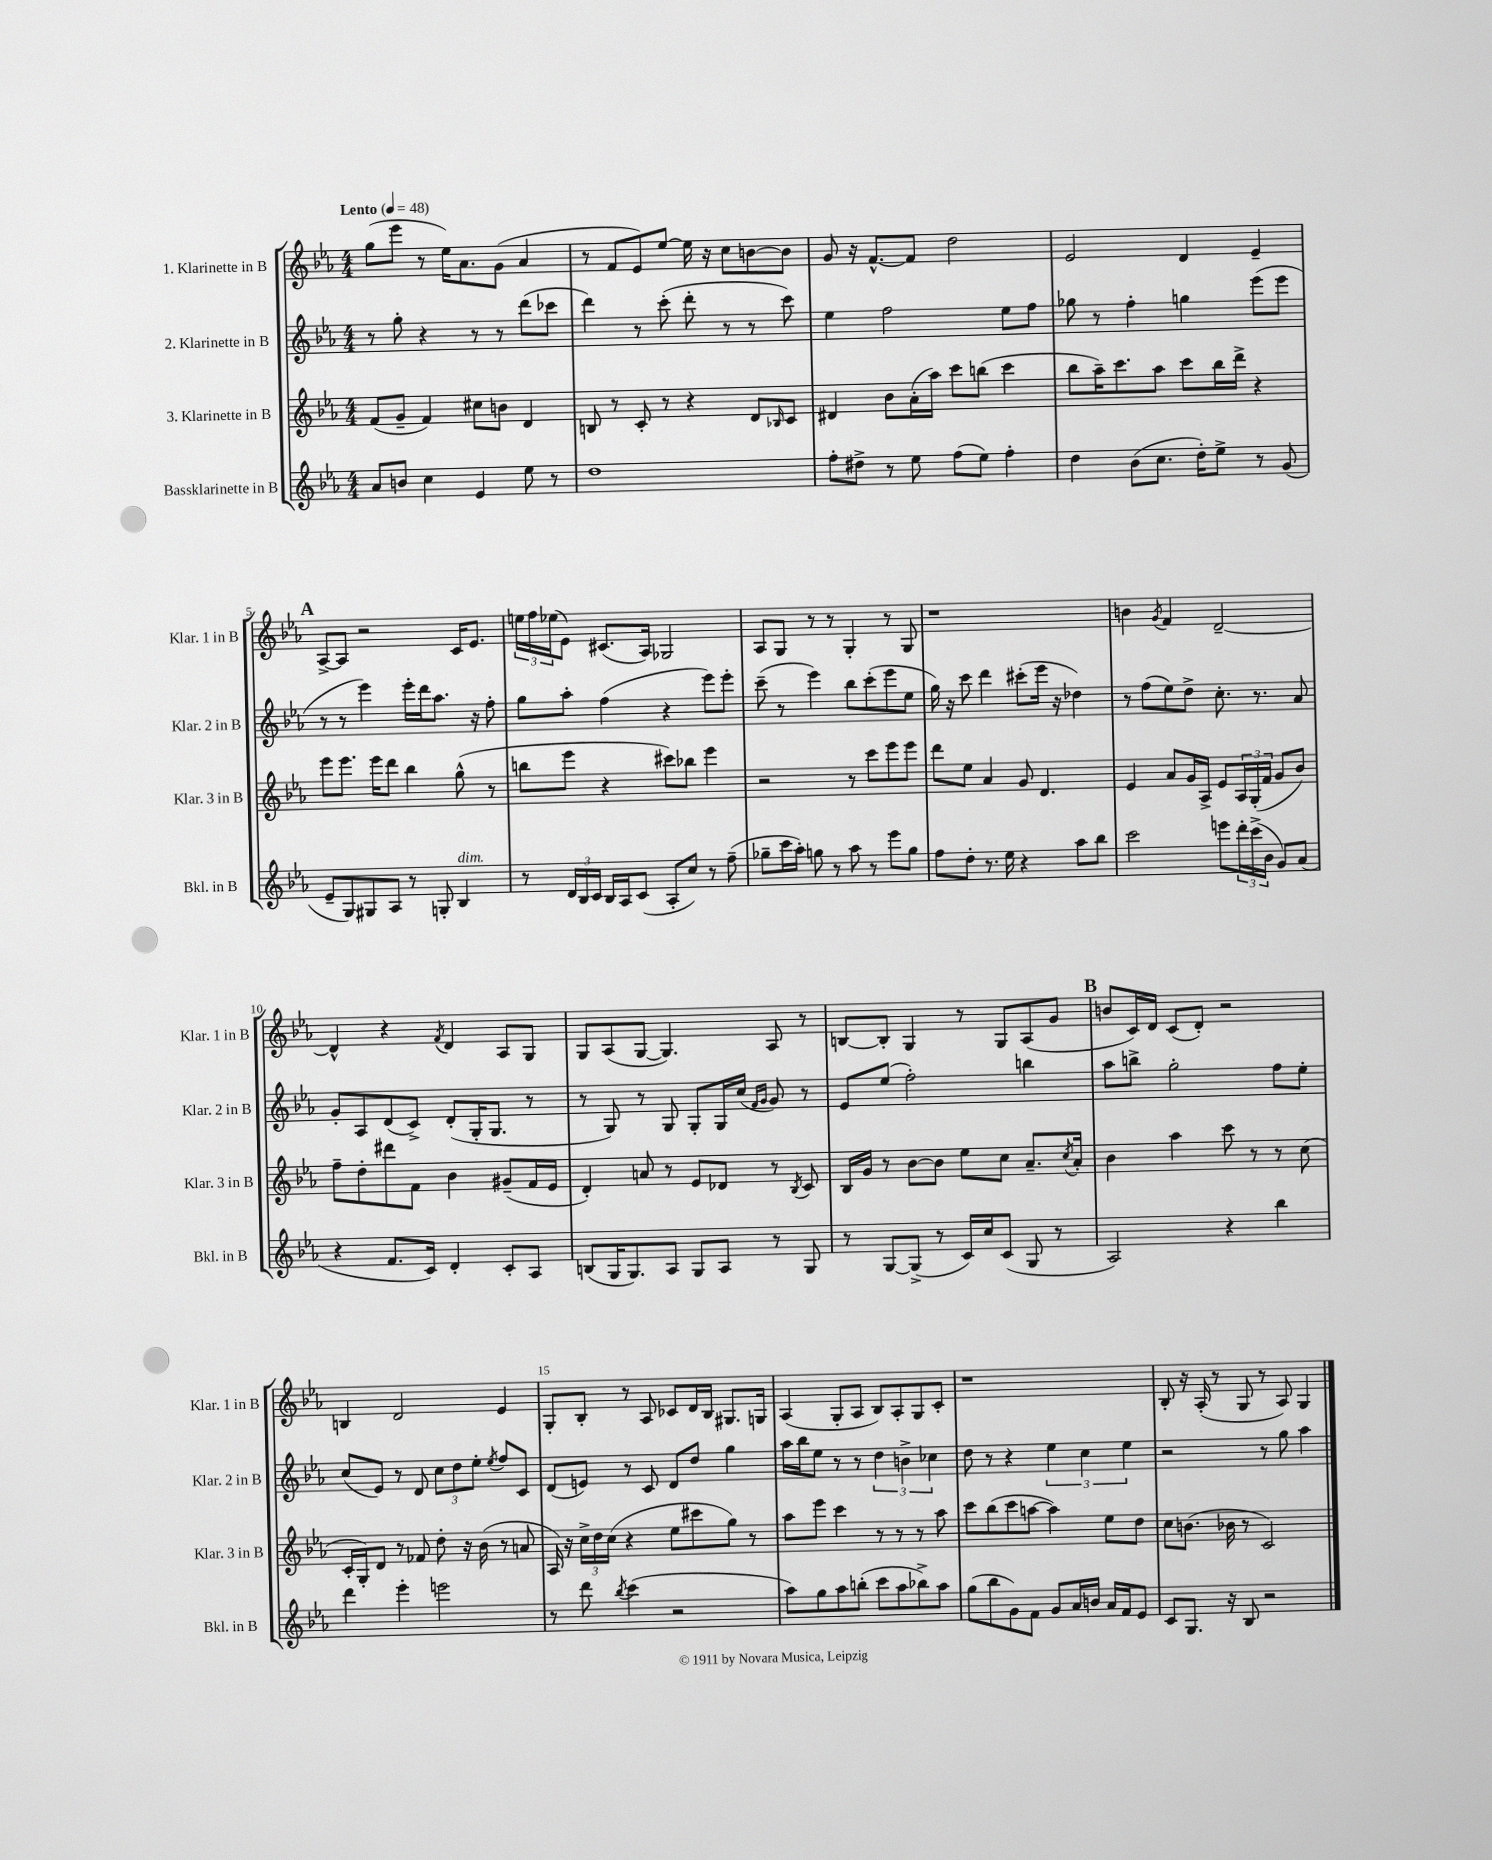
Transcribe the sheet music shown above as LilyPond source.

<<
\new StaffGroup <<
\new Staff = "s0" \with { instrumentName = "1. Klarinette in B" shortInstrumentName = "Klar. 1 in B" } {
    \clef treble \key ees \major \numericTimeSignature \time 4/4 \tempo "Lento" 4 = 48
    g''8( ees'''8 r8 ees''16) aes'8. g'8( aes'4 |
    r8 f'8 ees'8) ees''8~ ees''16 r16 c''8 b'8~ b'8 |
    g'8 r16 f'8.~-^ f'8 d''2 |
    ees'2 d'4 ees'4-- |
    \mark \markup { \bold "A" } aes8~-> aes8 r2 c'16 ees'8. |
    \tuplet 3/2 { e''16 f''16 ees''16( } ees'8) cis'8.( aes16) ges2 |
    aes8 g8 r8 r8 g4-. r8 g8 |
    r1 |
    b'4 \acciaccatura { g'8 } f'4 d'2~-- |
    d'4-^ r4 \acciaccatura { f'8 } d'4 aes8 g8 |
    g8 aes8( g8~ g4.) aes8 r8 |
    b8~ b8-. g4 r8 g8 aes8( g'8 |
    \mark \markup { \bold "B" } b'8 c'16) d'16 c'8( d'8-.) r2 |
    b4 d'2 ees'4 |
    g8-. bes8-. r8 aes8 ces'8 d'16 bes16 gis8. g16 |
    aes4( g8-. aes8 bes8) aes8-. g8 c'8-. |
    r1 |
    bes8-. r16 aes16-.( r8 g8 r8 aes8) g4 \bar "|." |
}
\new Staff = "s1" \with { instrumentName = "2. Klarinette in B" shortInstrumentName = "Klar. 2 in B" } {
    \clef treble \key ees \major \numericTimeSignature \time 4/4
    r8 g''8-. r4 r8 r8 d'''8( ces'''8 |
    d'''4) r8 c'''8-.( d'''8-. r8 r8 c'''8) |
    ees''4 f''2 ees''8 f''8 |
    ges''8 r8 f''4-. g''4 ees'''8( ees'''8 |
    \mark \markup { \bold "A" } r8 r8 ees'''4) ees'''16-. d'''16 aes''8. r16 f''8-. |
    g''8 aes''8-. f''4( r4 ees'''8) ees'''8-. |
    c'''8--( r8 ees'''4) bes''8 c'''8-.( ees'''8 ees''8 |
    g''16) r16 c'''8 d'''4 cis'''8-.( ees'''16 r16 des''4) |
    r8 f''8( ees''8) d''8-> c''8.-. r8. aes'8 |
    g'8-. aes8 d'8( c'8->) d'8-.( g16-. g8. r8 |
    r8 g8) r8 g8 g8-. g16 c''16( \grace { f'16 g'16 } g'8) r8 |
    ees'8 ees''8( f''2-.) b''4 |
    \mark \markup { \bold "B" } aes''8 b''8-> g''2-. f''8 ees''8-. |
    c''8( ees'8) r8 d'8 \tuplet 3/2 { c''8 d''8 ees''8-. } \acciaccatura { ees''8 } f''8 c'8 |
    d'8( e'8) r8 c'8 d'8 d''8 g''4 |
    aes''16 bes''16 ees''8 r8 r8 \tuplet 3/2 { d''4 b'4-> ces''4 } |
    d''8 r8 r4 \tuplet 3/2 { ees''4 c''4 ees''4 } |
    r2 r8 g''8 aes''4 \bar "|." |
}
\new Staff = "s2" \with { instrumentName = "3. Klarinette in B" shortInstrumentName = "Klar. 3 in B" } {
    \clef treble \key ees \major \numericTimeSignature \time 4/4
    f'8( g'8-- f'4) cis''8 b'8 d'4 |
    b8 r8 c'8-. r8 r4 d'8 \grace { bes16 } c'8 |
    dis'4 bes'8 aes'16-.( aes''16) c'''8 b''8( c'''4 |
    bes''8 aes''16--) c'''8. aes''8 c'''8 bes''16 d'''16-> r4 |
    \mark \markup { \bold "A" } ees'''8 ees'''8. ees'''16 d'''8 bes''4 g''8-^( r8 |
    b''8 ees'''8 r4 cis'''8) bes''8 ees'''4 |
    r2 r8 c'''8 ees'''8 ees'''8 |
    d'''8 ees''8 aes'4 g'8 d'4. |
    ees'4 aes'8 g'16 aes16-> ees'8 \tuplet 3/2 { aes16 g16-.( f'16 } g'8 bes'8) |
    f''8-- d''8-. dis'''8 f'8 bes'4 gis'8--( f'16 ees'16 |
    d'4-.) a'8 r8 ees'8 des'8 r8 \acciaccatura { bes8 } c'8 |
    bes16 g'16 r8 bes'8~ bes'8 ees''8 c''8 aes'8.-- \acciaccatura { c''8 } aes'16-. |
    \mark \markup { \bold "B" } bes'4 aes''4 c'''8 r8 r8 c''8( |
    c'16-. g16-.) d'8 r8 fes'8 d''8-. r16 bes'16( r8 a'8 |
    aes16) r16 \tuplet 3/2 { c''16-> d''16 c''16( } r4 ees''8 cis'''8 g''8) r8 |
    aes''8 ees'''8 c'''4 r8 r8 r8 aes''8 |
    c'''8 bes''8( c'''8 a''8~ a''4) ees''8 d''8 |
    c''8 b'8.( bes'16 r8 c'2) \bar "|." |
}
\new Staff = "s3" \with { instrumentName = "Bassklarinette in B" shortInstrumentName = "Bkl. in B" } {
    \clef treble \key ees \major \numericTimeSignature \time 4/4
    aes'8 b'8 c''4 ees'4 ees''8 r8 |
    d''1 |
    f''8-. dis''8-> r8 ees''8 f''8( ees''8) f''4-. |
    d''4 bes'8( c''8. d''16-.) ees''8-> r8 g'8( |
    \mark \markup { \bold "A" } ees'8-- g8) gis8 aes8 r8 g8-. bes4^\markup { \italic "dim." } |
    r8 \tuplet 3/2 { d'16 bes16 c'16 } bes16 aes16 c'8( aes8-. c''8) r8 f''8--( |
    ges''8-- c'''16 aes''16-.) g''8 r8 aes''8 r8 ees'''8 g''8 |
    f''8 d''8-. r8. ees''16 r4 aes''8 bes''8 |
    c'''2 e'''8 \tuplet 3/2 { d'''16-. c'''16->( bes'16 } g'8) aes'8( |
    r4 f'8. c'16) d'4-. c'8-. aes8 |
    b8( g16 g8.) aes8 g8 aes8 r8 g8 |
    r8 g8~ g8->( r8 c'16) c''16 c'8( g8 r8 |
    \mark \markup { \bold "B" } aes2) r4 bes''4 |
    d'''4 ees'''4-. e'''2 |
    r8 d'''8 \acciaccatura { bes''8 } c'''4( r2 |
    aes''8) g''8 aes''8 b''8-.( c'''8 aes''8 bes''8->) aes''8 |
    g''8( bes''8 g'8) f'8 g'8 aes'16 b'16 aes'16 f'16 ees'8 |
    c'8 g8. r16 bes8 r2 \bar "|." |
}
>>
>>
\layout { \context { \Score \override BarNumber.break-visibility = ##(#f #t #t) barNumberVisibility = #(every-nth-bar-number-visible 5) } }
